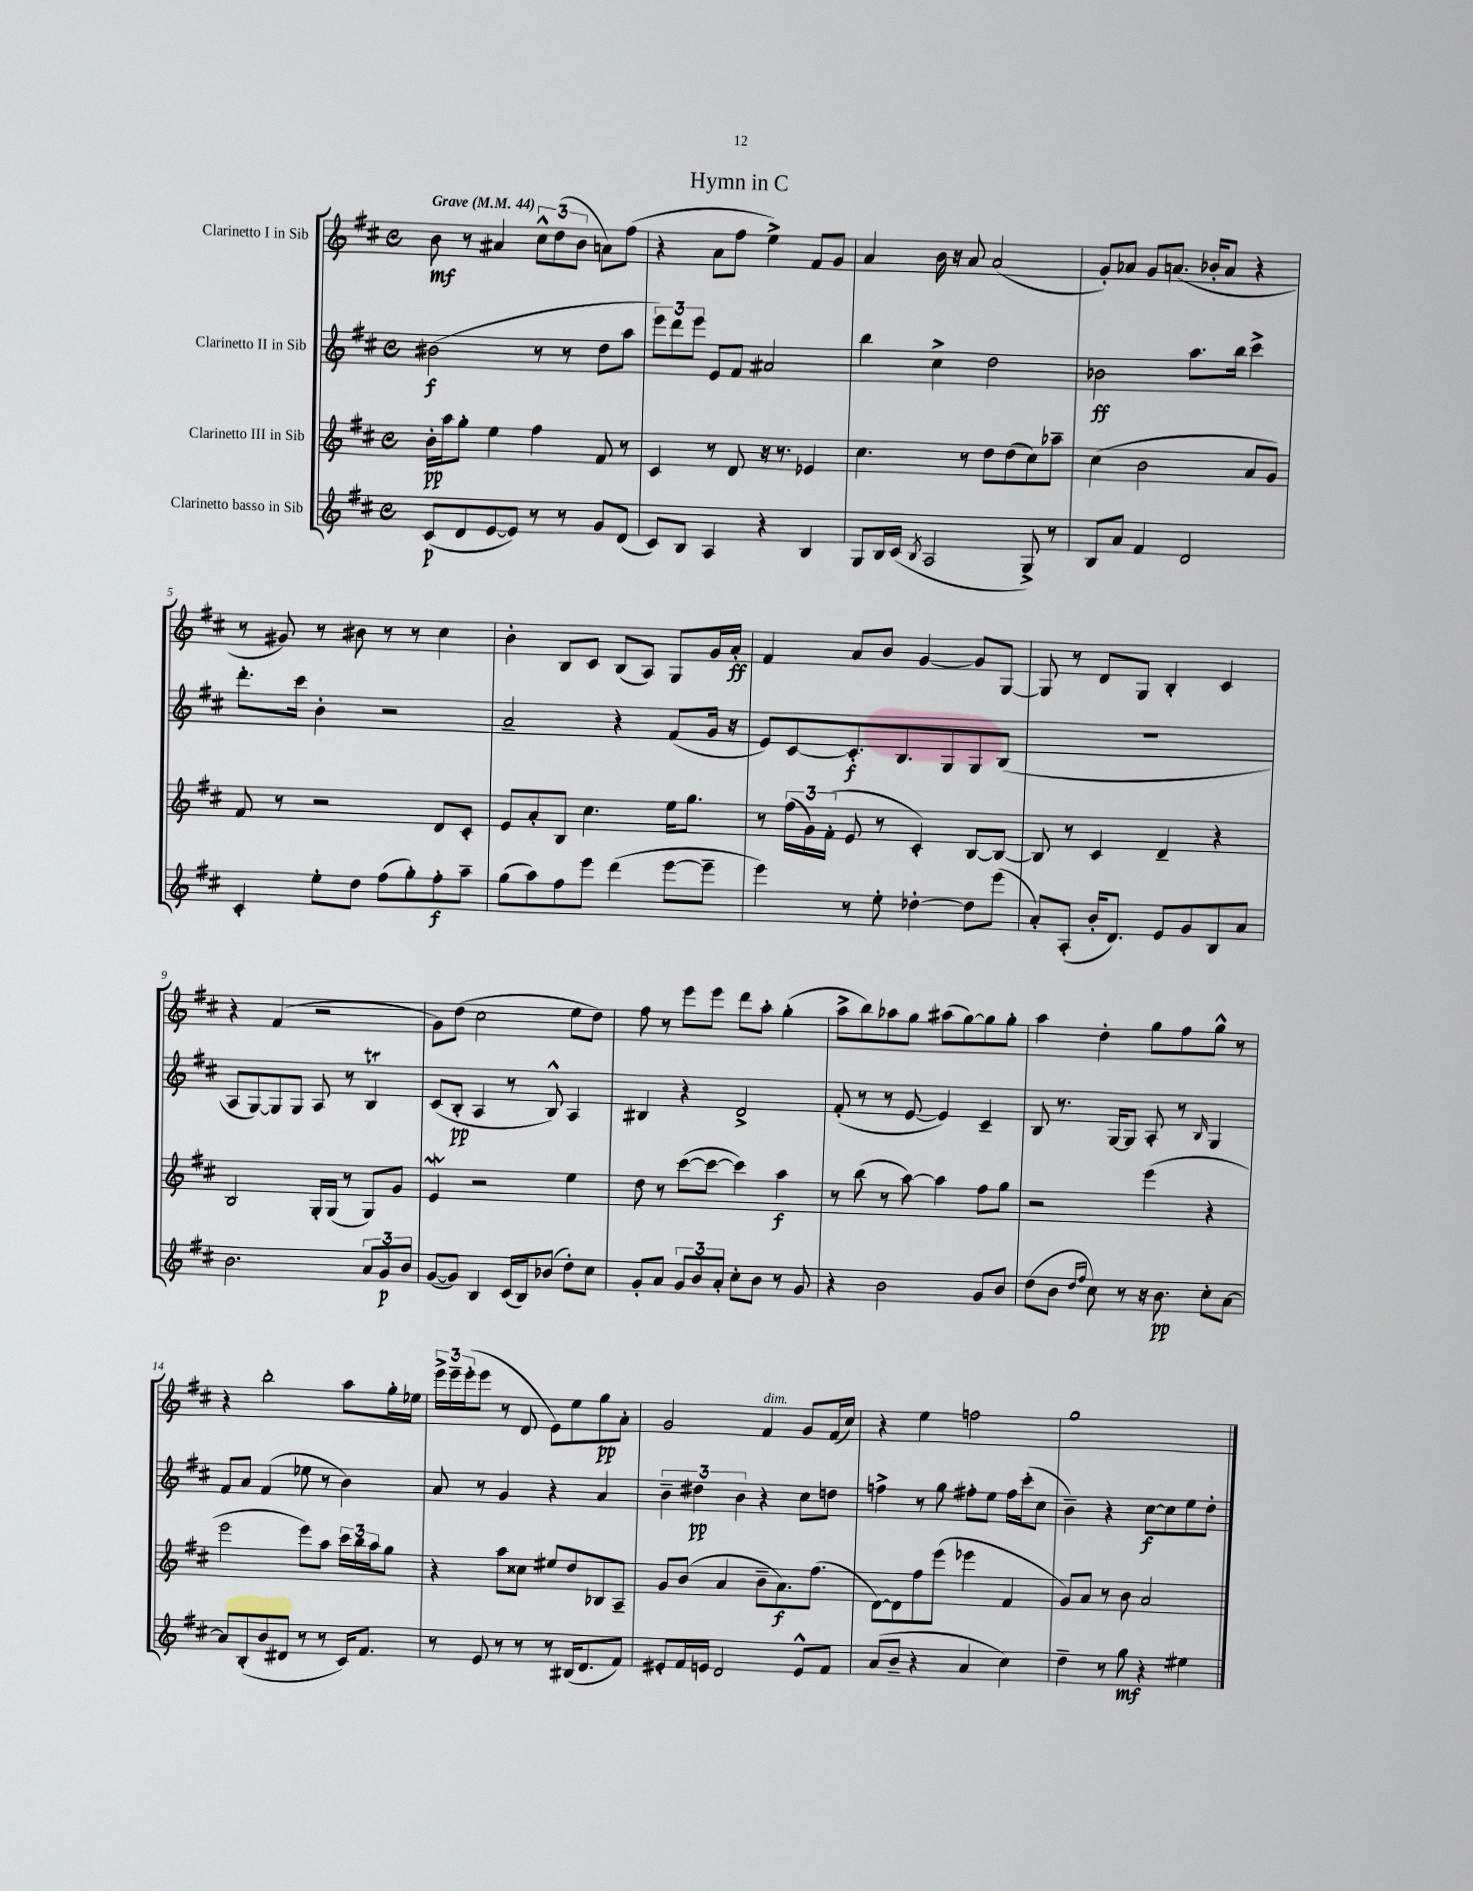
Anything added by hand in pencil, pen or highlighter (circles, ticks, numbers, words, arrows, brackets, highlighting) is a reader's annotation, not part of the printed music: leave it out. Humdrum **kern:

**kern	**dynam	**kern	**dynam	**kern	**dynam	**kern	**dynam
*part4	*part4	*part3	*part3	*part2	*part2	*part1	*part1
*staff4	*staff4	*staff3	*staff3	*staff2	*staff2	*staff1	*staff1
*I"Clarinetto basso in Sib	*	*I"Clarinetto III in Sib	*	*I"Clarinetto II in Sib	*	*I"Clarinetto I in Sib	*
*clefG2	*	*clefG2	*	*clefG2	*	*clefG2	*
*k[f#c#]	*	*k[f#c#]	*	*k[f#c#]	*	*k[f#c#]	*
*M4/4	*	*M4/4	*	*M4/4	*	*M4/4	*
*met(c)	*	*met(c)	*	*met(c)	*	*met(c)	*
*MM44	*	*MM44	*	*MM44	*	*MM44	*
=1	=1	=1	=1	=1	=1	=1	=1
!	!	!	!	!	!	!LO:TX:a:B:t=Grave	!
(8c#/L	p	16b'\LL	pp	(2b#X\	f	8b\	mf
.	.	16aa\J	.	.	.	.	.
8d/	.	8gg'\J	.	.	.	8r	.
[8e/	.	4ee\	.	.	.	4a#X/	.
8e/J])	.	.	.	.	.	.	.
8r	.	4ff#\	.	8r	.	12cc#^^\L	.
.	.	.	.	.	.	(12dd\	.
8r	.	.	.	8r	.	.	.
.	.	.	.	.	.	12b\J	.
8g/L	.	8f#/	.	8dd\L	.	8an\L)	.
(8d/J	.	8r	.	8aa\J	.	(8ff#\J	.
=2	=2	=2	=2	=2	=2	=2	=2
8c#/L)	.	4c#/	.	12eee\L)	.	4r	.
.	.	.	.	12ddd\	.	.	.
8B/J	.	.	.	.	.	.	.
.	.	.	.	12eee\J	.	.	.
4A/	.	8r	.	8e/L	.	8a\L	.
.	.	8d/	.	8f#/J	.	8ff#\J	.
4r	.	16r	.	2a#X/	.	4ee^\)	.
.	.	8.r	.	.	.	.	.
4B/	.	4e-X/	.	.	.	8f#/L	.
.	.	.	.	.	.	8g/J	.
=3	=3	=3	=3	=3	=3	=3	=3
8G/L	.	4.cc#\	.	4bb\	.	4a/	.
16B/L	.	.	.	.	.	.	.
(16c#/JJ	.	.	.	.	.	.	.
8qB/	.	.	.	.	.	.	.
2A/	.	.	.	4cc#^\	.	16b\	.
.	.	.	.	.	.	16r	.
.	.	8r	.	.	.	8a/	.
.	.	8dd\L	.	2dd\	.	(2a/	.
.	.	(8dd\	.	.	.	.	.
8G^/)	.	8cc#\)	.	.	.	.	.
8r	.	8aa-X~\J	.	.	.	.	.
=4	=4	=4	=4	=4	=4	=4	=4
8B/L	.	(4cc#\	.	2b-X\	ff	8g'/L)	.
8a/J	.	.	.	.	.	8a-X/J	.
4f#/	.	2b\	.	.	.	8g/L	.
.	.	.	.	.	.	(8.an/J	.
2d/	.	.	.	8.aa\L	.	.	.
.	.	.	.	.	.	16b-X'/KL	.
.	.	.	.	.	.	8a/J	.
.	.	.	.	16bb\Jk	.	.	.
.	.	8a/L	.	4ccc#^\	.	4r	.
.	.	8g/J)	.	.	.	.	.
!!LO:LB:g=z
=5	=5	=5	=5	=5	=5	=5	=5
4c#'/	.	8f#/	.	8.ddd'\L	.	8r	.
.	.	8r	.	.	.	8g#X/)	.
.	.	.	.	16ccc#\Jk	.	.	.
8ee'\L	.	2r	.	4b'\	.	8r	.
8dd\J	.	.	.	.	.	8b#X\	.
(8ff#\L	.	.	.	2r	.	8r	.
8gg'\)	.	.	.	.	.	8r	.
8ff#'\	f	8d/L	.	.	.	4cc#\	.
8aa~\J	.	8c#'/J	.	.	.	.	.
=6	=6	=6	=6	=6	=6	=6	=6
(8gg\L	.	8e/L	.	2a~/	.	4b'\	.
8aa\)	.	8a'/	.	.	.	.	.
8ff#\	.	8B/J	.	.	.	8B/L	.
8eee\J	.	4.cc#\	.	.	.	8c#/J	.
(4ddd\	.	.	.	4r	.	(8B/L	.
.	.	.	.	.	.	8A/J)	.
[8eee\L	.	16ee\KL	.	(8f#/L	.	8G/L	.
.	.	8.gg\J	.	.	.	.	.
8eee~\J]	.	.	.	16g/Jk	.	16g/L	.
.	.	.	.	16r	.	16a'/JJ	ff
=7	=7	=7	=7	=7	=7	=7	=7
4eee\)	.	8r	.	8e/L)	.	4f#/	.
.	.	(24ff#\LL	.	[8c#/	.	.	.
.	.	24g\)	.	.	.	.	.
.	.	(24f#'\JJ	.	.	.	.	.
8r	.	8e/	.	8.c#'/]	f	8a/L	.
8ee'\	.	8r	.	.	.	8b/J	.
.	.	.	.	8.B/	.	.	.
[4dd-X'\	.	4c#'/)	.	.	.	[4g/	.
.	.	.	.	8G/	.	.	.
8dd-\L]	.	[8B/L	.	8G/	.	8g/L]	.
(8eee\J	.	8B/J_	.	(8B/J	.	[8G/J	.
=8	=8	=8	=8	=8	=8	=8	=8
8a'/L)	.	8B/]	.	1r	.	8G/]	.
(8A'/J	.	8r	.	.	.	8r	.
16b'/KL	.	4c#/	.	.	.	8d/L	.
8.d/J)	.	.	.	.	.	.	.
.	.	.	.	.	.	8G/J	.
8e/L	.	4d~/	.	.	.	4B'/	.
8g/	.	.	.	.	.	.	.
8B/	.	4r	.	.	.	4c#/	.
8a/J	.	.	.	.	.	.	.
!!LO:LB:g=z
=9	=9	=9	=9	=9	=9	=9	=9
2.b\	.	2B/	.	8A/L	.	4r	.
.	.	.	.	[8G/)	.	.	.
.	.	.	.	8G/]	.	(4f#/	.
.	.	.	.	8G/J	.	.	.
.	.	16G'/LL	.	8A/	.	2r	.
.	.	(16G/JJ	.	.	.	.	.
.	.	8r	.	8r	.	.	.
12a/L	.	8G/L)	.	4BT/	.	.	.
12g/	p	.	.	.	.	.	.
.	.	8g/J	.	.	.	.	.
12b/J	.	.	.	.	.	.	.
=10	=10	=10	=10	=10	=10	=10	=10
([8g/L	.	4eW/	.	(8c#/L	.	8g\L)	.
8g/J])	.	.	.	8B'/J	pp	(8dd\J	.
4B/	.	2r	.	4A/	.	2cc#\	.
(16c#/LL	.	.	.	8r	.	.	.
16B/J)	.	.	.	.	.	.	.
(8b-X/J	.	.	.	8B^^/)	.	.	.
8dd'\L)	.	4ee\	.	4A/	.	8ee\L	.
8cc#\J	.	.	.	.	.	8dd\J)	.
=11	=11	=11	=11	=11	=11	=11	=11
8g'/L	.	8dd\	.	4B#X/	.	8ff#\	.
8a/J	.	8r	.	.	.	8r	.
12g/L	.	([8ccc#\L	.	4r	.	8eee\L	.
12b/	.	.	.	.	.	.	.
.	.	8ccc#\J_	.	.	.	8eee\J	.
12a'/J	.	.	.	.	.	.	.
8cc#'\L	.	4ccc#\])	.	2d^/	.	8ddd\L	.
8b\J	.	.	.	.	.	8aa'\J	.
8r	.	4aa\	f	.	.	(4gg'\	.
8g/	.	.	.	.	.	.	.
=12	=12	=12	=12	=12	=12	=12	=12
4r	.	8r	.	(8f#'/	.	8aa^\L	.
.	.	(8bb\	.	8r	.	8bb\)	.
2b\	.	8r	.	8r	.	8aa-X\	.
.	.	[8aa\)	.	[8e/	.	8gg\J	.
.	.	4aa\]	.	4e/])	.	(8aa#X\L	.
.	.	.	.	.	.	[8gg\)	.
8g/L	.	8ff#\L	.	4c#~/	.	8gg\]	.
8b/J	.	8gg\J	.	.	.	8gg'\J	.
=13	=13	=13	=13	=13	=13	=13	=13
(8dd\L	.	2r	.	8B/	.	4aa\	.
8b\J	.	.	.	8.r	.	.	.
16qqdd/LL	.	.	.	.	.	.	.
16qqff#/JJ	.	.	.	.	.	.	.
8cc#\)	.	.	.	.	.	4dd'\	.
.	.	.	.	[16G/KL	.	.	.
8r	.	.	.	8G/J]	.	.	.
16r	.	(4eee\	.	8A'/	.	8gg\L	.
8.b\	pp	.	.	.	.	.	.
.	.	.	.	8r	.	8ff#\	.
.	.	.	.	16qqB/	.	.	.
8cc#'\L	.	4r	.	4G/	.	8gg^^\J	.
[8a\J	.	.	.	.	.	8r	.
!!LO:LB:g=z
=14	=14	=14	=14	=14	=14	=14	=14
8a/L]	.	2eee\	.	8f#/L	.	4r	.
(8B'/	.	.	.	8a/J	.	.	.
8b/	.	.	.	(4f#/	.	2bb'\	.
8d#X/J	.	.	.	.	.	.	.
8r	.	8eee\L)	.	8ee-X\	.	.	.
8r	.	8aa\J	.	8r	.	.	.
16c#/KL)	.	24ccc#\LL	.	4b\)	.	8aa\L	.
.	.	24bb\	.	.	.	.	.
8.f#/J	.	.	.	.	.	.	.
.	.	24aa\J	.	.	.	.	.
.	.	8gg\J	.	.	.	16gg'\L	.
.	.	.	.	.	.	16ee-X\JJ	.
=15	=15	=15	=15	=15	=15	=15	=15
8r	.	4r	.	8a/	.	24eee^\LL	.
.	.	.	.	.	.	24eee~\	.
.	.	.	.	.	.	(24eee'\J	.
8e/	.	.	.	8r	.	8eee\J	.
8r	.	8aa\L	.	4g/	.	8r	.
8r	.	8cc##X\J	.	.	.	8d/	.
8r	.	8ee#X/L	.	4r	.	8e\L)	.
(16B#X/KL	.	8dd/	.	.	.	8ee\	.
8.d/	.	.	.	.	.	.	.
.	.	8B-X/	.	4a/	.	8gg\	pp
8f#/J)	.	8A~/J	.	.	.	8a'\J	.
=16	=16	=16	=16	=16	=16	=16	=16
8e#X'/L	.	8g/L	.	6b~\	.	2g/	.
16f#/L	.	(8b/J	.	.	.	.	.
.	.	.	.	6dd#X\	pp	.	.
16en/JJ	.	.	.	.	.	.	.
2d/	.	4a/	.	.	.	.	.
.	.	.	.	6b\	.	.	.
!	!	!	!	!	!	!LO:TX:a:i:t=dim.	!
.	.	8b~\L	.	4r	.	4f#/	.
.	.	8.a\)	f	.	.	.	.
8e^^/L	.	.	.	8cc#\L	.	8g/L	.
.	.	(8.ff#\J	.	.	.	.	.
8f#/J	.	.	.	8ddn\J	.	(16f#/L	.
.	.	.	.	.	.	16cc#/JJ)	.
=17	=17	=17	=17	=17	=17	=17	=17
(8a/L	.	[8d\L)	.	4ffn^\	.	4r	.
8b~/J	.	8d\]	.	.	.	.	.
4r	.	8ff#\	.	8r	.	4ee\	.
.	.	(8eee\J	.	8gg\	.	.	.
4a/	.	4eee-X\	.	8ff#X'\L	.	2ffn\	.
.	.	.	.	8ee\J	.	.	.
4cc#\)	.	4f#/	.	16ff#\LL	.	.	.
.	.	.	.	(16ccc#'\J	.	.	.
.	.	.	.	8cc#\J	.	.	.
=18	=18	=18	=18	=18	=18	=18	=18
4dd~\	.	8g/L)	.	4b~\)	.	1gg	.
.	.	8a/J	.	.	.	.	.
8r	.	8r	.	4r	.	.	.
8gg\	mf	8b\	.	.	.	.	.
4r	.	2a/	.	[8cc#\L	f	.	.
.	.	.	.	8cc#\]	.	.	.
4ee#X\	.	.	.	8ee\	.	.	.
.	.	.	.	8dd'\J	.	.	.
==	==	==	==	==	==	==	==
*-	*-	*-	*-	*-	*-	*-	*-
